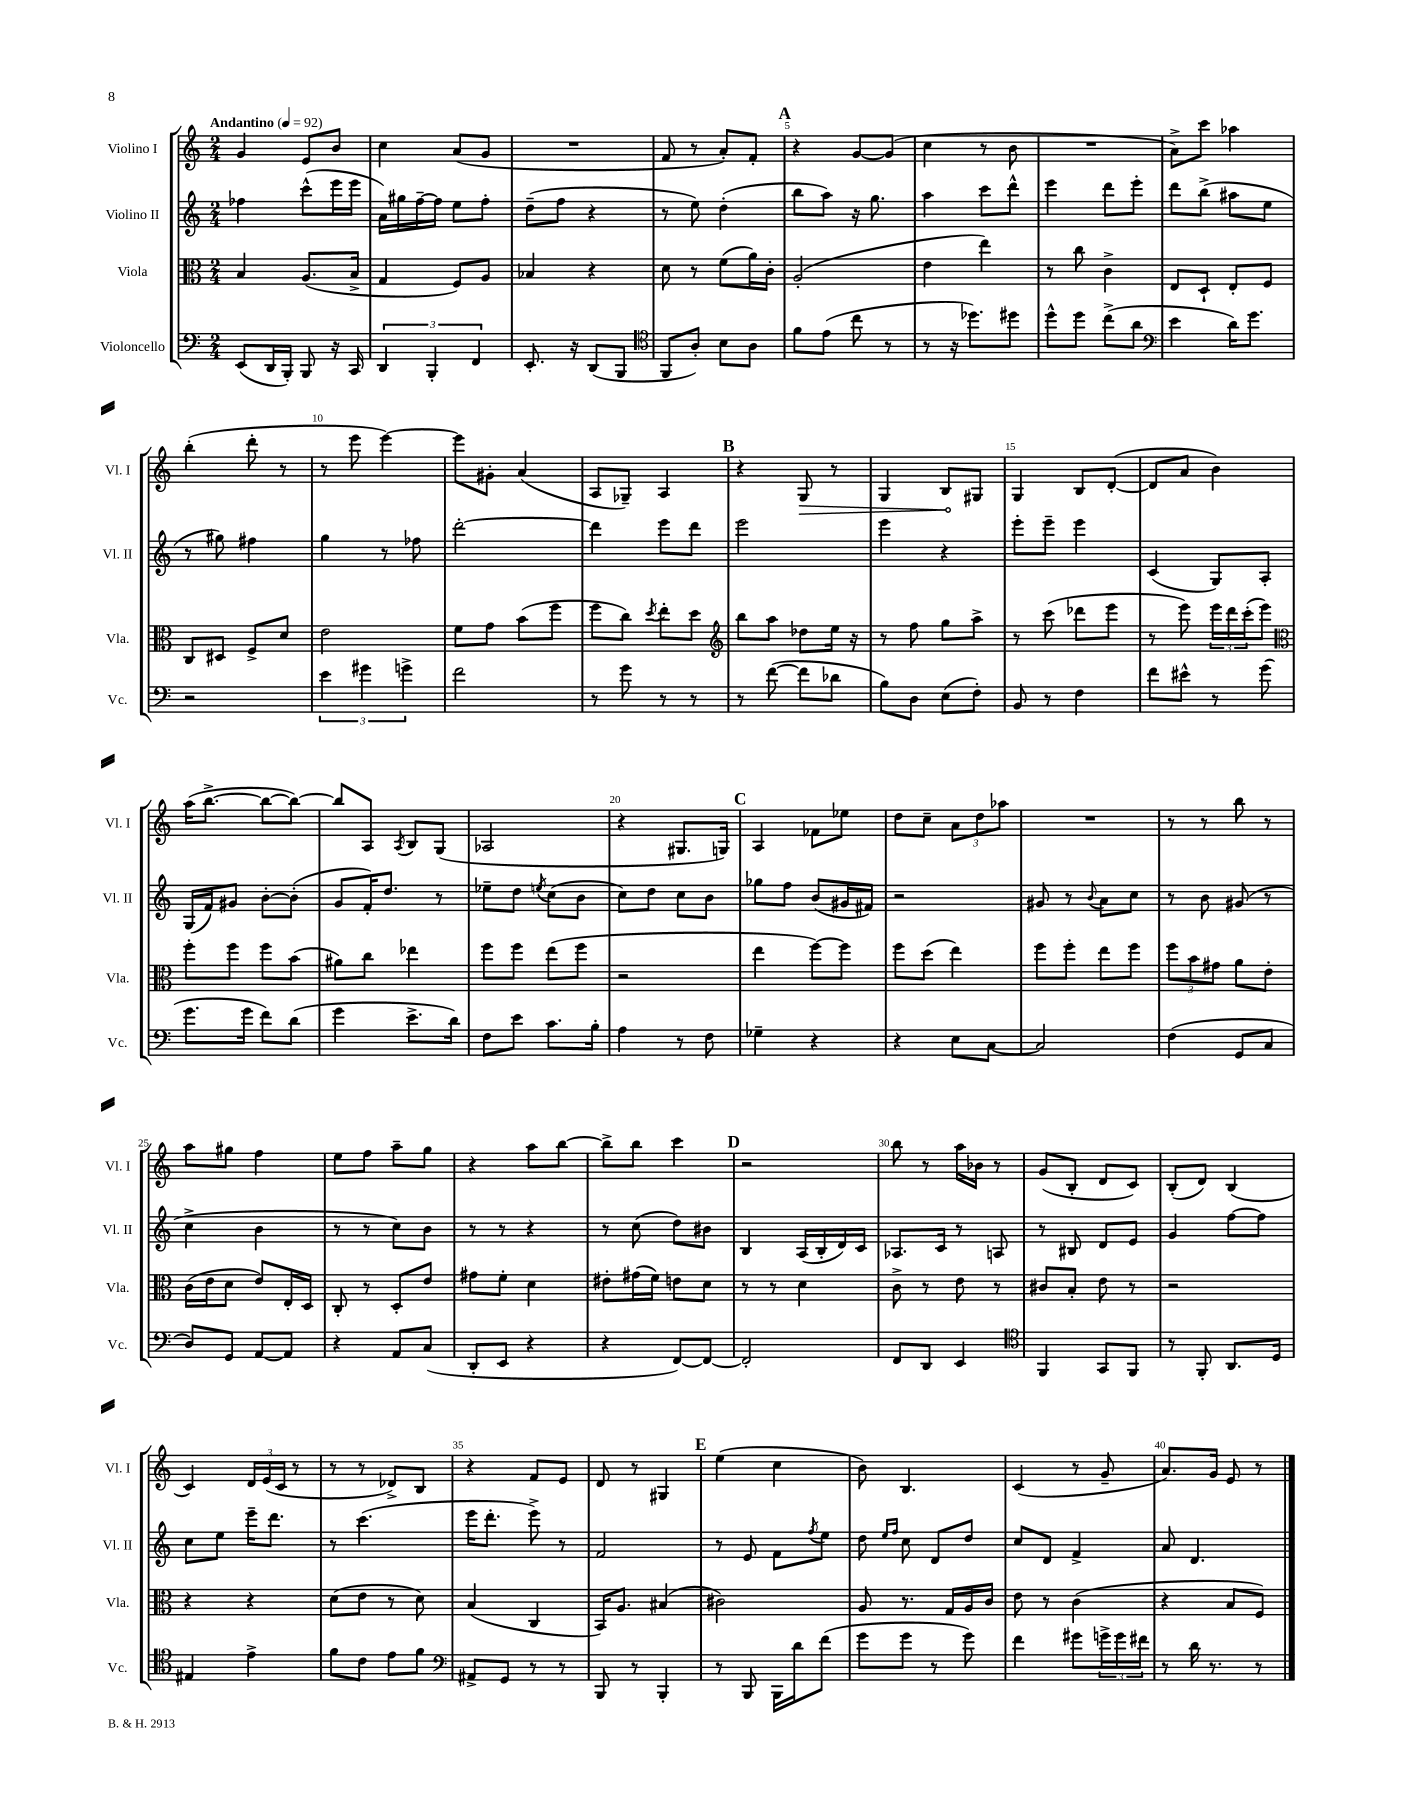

**kern	**kern	**kern	**kern	**dynam
*part4	*part3	*part2	*part1	*part1
*staff4	*staff3	*staff2	*staff1	*staff1
*I"Violoncello	*I"Viola	*I"Violino II	*I"Violino I	*
*I'Vc.	*I'Vla.	*I'Vl. II	*I'Vl. I	*
*clefF4	*clefC3	*clefG2	*clefG2	*
*k[]	*k[]	*k[]	*k[]	*
*M2/4	*M2/4	*M2/4	*M2/4	*
*MM92	*MM92	*MM92	*MM92	*
=1	=1	=1	=1	=1
!	!	!	!LO:TX:a:B:t=Andantino	!
(8EE/L	4B/	4ff-X\	4g/	.
16DD/L	.	.	.	.
16BBB'/JJ)	.	.	.	.
8BBB/	(8.A/L	(8ccc^^\L	8e/L	.
16r	.	16eee\L	8b/J	.
16CC/	16B^/Jk	16eee\JJ	.	.
=2	=2	=2	=2	=2
6DD/	4G/	16a\LL)	4cc\	.
.	.	16gg#X\	.	.
.	.	[16ff~\	.	.
6BBB'/	.	.	.	.
.	.	16ff\JJ]	.	.
.	8F/L)	8ee\L	(8a/L	.
6FF/	.	.	.	.
.	8A/J	8ff'\J	8g/J	.
=3	=3	=3	=3	=3
8.EE'/	4B-X/	(8dd~\L	2r	.
.	.	8ff\J	.	.
16r	.	.	.	.
(8DD/L	4r	4r	.	.
8BBB/J	.	.	.	.
=4	=4	=4	=4	=4
*clefC4	*	*	*	*
8FF/L	8d\	8r	8f/	.
8A'/J)	8r	8ee\)	8r	.
8B\L	(8f\L	(4dd'\	8a'/L)	.
8A\J	16a\L)	.	8f'/J	.
.	16c'\JJ	.	.	.
!!LO:REH:place=s1:t=A
=5	=5	=5	=5	=5
8f\L	(2A'/	8bb\L	4r	.
(8e\J	.	8aa\J)	.	.
8cc\	.	16r	[8g/L	.
.	.	8.gg\	.	.
8r	.	.	(8g/J]	.
=6	=6	=6	=6	=6
8r	4e\	4aa\	4cc\	.
16r	.	.	.	.
8.dd-X\L)	.	.	.	.
.	4ee\)	8ccc\L	8r	.
8dd#X\J	.	8ddd^^\J	8b\	.
=7	=7	=7	=7	=7
8dd^^\L	8r	4eee\	2r	.
8dd\J	8cc\	.	.	.
(8cc^\L	4c^\	8ddd\L	.	.
8a\J	.	8eee'\J	.	.
=8	=8	=8	=8	=8
*clefF4	*	*	*	*
4e\	8E/L	8ddd\L	8a^\L)	.
.	8D`/J	(8bb^\J	8ccc\J	.
16d\KL)	8E'/L	8aa#X\L	4aa-X\	.
8.g\J	.	.	.	.
.	8F/J	8ee\J	.	.
!!LO:LB:g=z
=9	=9	=9	=9	=9
2r	8C/L	8r	(4bb'\	.
.	8D#X/J	8gg#X\)	.	.
.	8F^/L	4ff#X\	8ddd'\	.
.	8d/J	.	8r	.
=10	=10	=10	=10	=10
6e\	2e\	4gg\	8r	.
.	.	.	8eee\	.
6g#X\	.	.	.	.
.	.	8r	[4eee\)	.
6gn^\	.	.	.	.
.	.	8ff-X\	.	.
=11	=11	=11	=11	=11
2f\	8f\L	[2ddd'\	8eee\L]	.
.	8g\J	.	8g#X'\J	.
.	(8b\L	.	(4a/	.
.	8ff\J	.	.	.
=12	=12	=12	=12	=12
8r	8ff\L	4ddd\]	8A/L	.
8g\	8cc\J)	.	8G-X~/J)	.
.	8qdd/	.	.	.
8r	8ee'\L	8eee\L	4A/	.
8r	8dd\J	8ddd\J	.	.
!!LO:REH:place=s1:t=B
=13	=13	=13	=13	=13
*	*clefG2	*	*	*
8r	8bb\L	2eee\	4r	.
([8f\	8aa\J	.	.	.
!	!	!	!	!LO:HP:b
8f\L]	8dd-X\L	.	8G/	>
8d-X\J	16ee\Jk	.	8r	.
.	16r	.	.	.
=14	=14	=14	=14	=14
8B\L)	8r	4eee\	4G/	.
8D\J	8ff\	.	.	.
(8E\L	8gg\L	4r	8B/L	.
8F'\J)	8aa^\J	.	8G#X/J	]
=15	=15	=15	=15	=15
8BB/	8r	8eee'\L	4G/	.
8r	(8ccc\	8eee~\J	.	.
4F\	8ddd-X\L	4eee\	8B/L	.
.	8eee\J	.	([8d'/J	.
=16	=16	=16	=16	=16
8f\L	8r	(4c/	8d/L]	.
8e#X^^\J	8eee\)	.	8a/J	.
8r	24eee\LL	8G/L)	4b\)	.
.	24ddd\	.	.	.
.	(24ccc'\J	.	.	.
(8g\	8eee\J)	8A'/J	.	.
!!LO:LB:g=z
=17	=17	=17	=17	=17
*	*clefC3	*	*	*
8.g\L	8ff'\L	(16G/LL	(16aa\KL	.
.	.	16f/J)	[8.bb^\J	.
.	8ff\J	8g#X/J	.	.
16g\Jk	.	.	.	.
8f\L)	8ff\L	[8b'\L	8bb\L_	.
(8d\J	(8b\J	(8b'\J]	8bb\J_)	.
=18	=18	=18	=18	=18
4g\	8a#X\L)	8g/L	8bb/L]	.
.	8cc\J	16f'/K)	8A/J	.
.	.	8.dd/J	.	.
.	.	.	8qA/	.
8.e^\L	4ee-X\	.	8B/L	.
.	.	8r	(8G/J	.
16d\Jk)	.	.	.	.
=19	=19	=19	=19	=19
8F\L	8ff\L	8ee-X~\L	2A-X/	.
8e\J	8ff\J	8dd\J	.	.
.	.	8qeen/	.	.
8.c\L	(8ee\L	(8cc\L	.	.
.	8ff\J	8b\J	.	.
16B'\Jk	.	.	.	.
=20	=20	=20	=20	=20
4A\	2r	8cc\L)	4r	.
.	.	8dd\J	.	.
8r	.	8cc\L	8.G#X/L	.
8F\	.	8b\J	.	.
.	.	.	16Gn/Jk)	.
!!LO:REH:place=s1:t=C
=21	=21	=21	=21	=21
4G-X~\	4ee\	8gg-X\L	4A/	.
.	.	8ff\J	.	.
4r	[8ff\L)	(8b/L	8f-X\L	.
.	8ff\J]	16g#X/L	8ee-X\J	.
.	.	16f#X/JJ)	.	.
=22	=22	=22	=22	=22
4r	8ff\L	2r	8dd\L	.
.	(8dd\J	.	8cc~\J	.
8E\L	4ee\)	.	12a\L	.
.	.	.	12dd\	.
[8C\J	.	.	.	.
.	.	.	12aa-X\J	.
=23	=23	=23	=23	=23
2C/]	8ff\L	8g#X/	2r	.
.	8ff'\J	8r	.	.
.	.	8qqb/	.	.
.	8ee\L	8a\L	.	.
.	8ff\J	8cc\J	.	.
=24	=24	=24	=24	=24
(4F\	12ff\L	8r	8r	.
.	12b\	.	.	.
.	.	8b\	8r	.
.	12g#X\J	.	.	.
8GG/L	8a\L	(8g#X/	8bb\	.
8C/J	8e'\J	8r	8r	.
!!LO:LB:g=z
=25	=25	=25	=25	=25
8D/L)	(16c\LL	4cc^\	8aa\L	.
.	16e\J	.	.	.
8GG/J	8d\J	.	8gg#X\J	.
[8AA/L	8e/L)	4b\	4ff\	.
8AA/J]	16E'/L	.	.	.
.	16D/JJ	.	.	.
=26	=26	=26	=26	=26
4r	8C'/	8r	8ee\L	.
.	8r	8r	8ff\J	.
8AA/L	8D'/L	8cc\L)	8aa~\L	.
(8C/J	8e/J	8b\J	8gg\J	.
=27	=27	=27	=27	=27
8DD'/L	8g#X\L	8r	4r	.
8EE/J	8f'\J	8r	.	.
4r	4d\	4r	8aa\L	.
.	.	.	[8bb\J	.
=28	=28	=28	=28	=28
4r	8e#X'\L	8r	8bb^\L]	.
.	(16g#X\L	(8cc\	8bb\J	.
.	16f\JJ)	.	.	.
[8FF/L)	8en\L	8dd\L)	4ccc\	.
8FF/J_	8d\J	8b#X\J	.	.
!!LO:REH:place=s1:t=D
=29	=29	=29	=29	=29
2FF'/]	8r	4B/	2r	.
.	8r	.	.	.
.	4d\	(16A/LL	.	.
.	.	16B'/	.	.
.	.	16d/)	.	.
.	.	16c/JJ	.	.
=30	=30	=30	=30	=30
8FF/L	8c^\	8.A-X/L	8bb\	.
8DD/J	8r	.	8r	.
.	.	16c/Jk	.	.
4EE/	8e\	8r	16aa\LL	.
.	.	.	16b-X\JJ	.
.	8r	8An/	8r	.
=31	=31	=31	=31	=31
*clefC4	*	*	*	*
4FF/	8c#X/L	8r	(8g/L	.
.	8B'/J	8B#X/	8B'/J	.
8GG/L	8e\	8d/L	8d/L	.
8FF/J	8r	8e/J	8c/J)	.
=32	=32	=32	=32	=32
8r	2r	4g/	(8B'/L	.
8FF'/	.	.	8d/J)	.
8.AA/L	.	[8ff\L	(4B/	.
.	.	8ff\J]	.	.
16D/Jk	.	.	.	.
!!LO:LB:g=z
=33	=33	=33	=33	=33
4E#X/	4r	8cc\L	4c/)	.
.	.	8ee\J	.	.
4e^\	4r	16eee~\KL	24d/LL	.
.	.	.	(24e/	.
.	.	8.ddd\J	.	.
.	.	.	24c/JJ	.
.	.	.	8r	.
=34	=34	=34	=34	=34
8f\L	(8d\L	8r	8r	.
8c\J	8e\J	(4.ccc\	8r	.
8e\L	8r	.	8d-X^/L)	.
8f\J	8d\)	.	8B/J	.
=35	=35	=35	=35	=35
*clefF4	*	*	*	*
8AA#X^/L	(4B/	16eee\KL	4r	.
.	.	8.ddd'\J	.	.
8GG/J	.	.	.	.
8r	4C/	8eee^\)	8f/L	.
8r	.	8r	8e/J	.
=36	=36	=36	=36	=36
8BBB/	16BB/KL)	2f/	8d/	.
.	8.A/J	.	.	.
8r	.	.	8r	.
4BBB'/	(4B#X/	.	4G#X/	.
!!LO:REH:place=s1:t=E
=37	=37	=37	=37	=37
8r	2c#X\)	8r	(4ee\	.
8BBB/	.	8e/	.	.
16BBB\LL	.	8f\L	4cc\	.
16d\J	.	.	.	.
.	.	8qff/	.	.
(8f\J	.	8ee\J	.	.
=38	=38	=38	=38	=38
8g\L	8A/	8dd\	8b\)	.
.	.	16qqee/LL	.	.
.	.	16qqff/JJ	.	.
8g\J	8.r	8cc\	4.B/	.
8r	.	8d/L	.	.
.	16G/LL	.	.	.
8g\)	16A/	8dd/J	.	.
.	16c/JJ	.	.	.
=39	=39	=39	=39	=39
4f\	8e\	8cc/L	(4c/	.
.	8r	8d/J	.	.
8g#X\L	(4c\	4f^/	8r	.
24gn^\L	.	.	8g~/	.
24g\	.	.	.	.
24f#X\JJ	.	.	.	.
=40	=40	=40	=40	=40
8r	4r	8a/	8.a/L)	.
16d\	.	4.d/	.	.
8.r	.	.	16g/Jk	.
.	8B/L	.	8e/	.
8r	8F/J)	.	8r	.
==	==	==	==	==
*-	*-	*-	*-	*-
